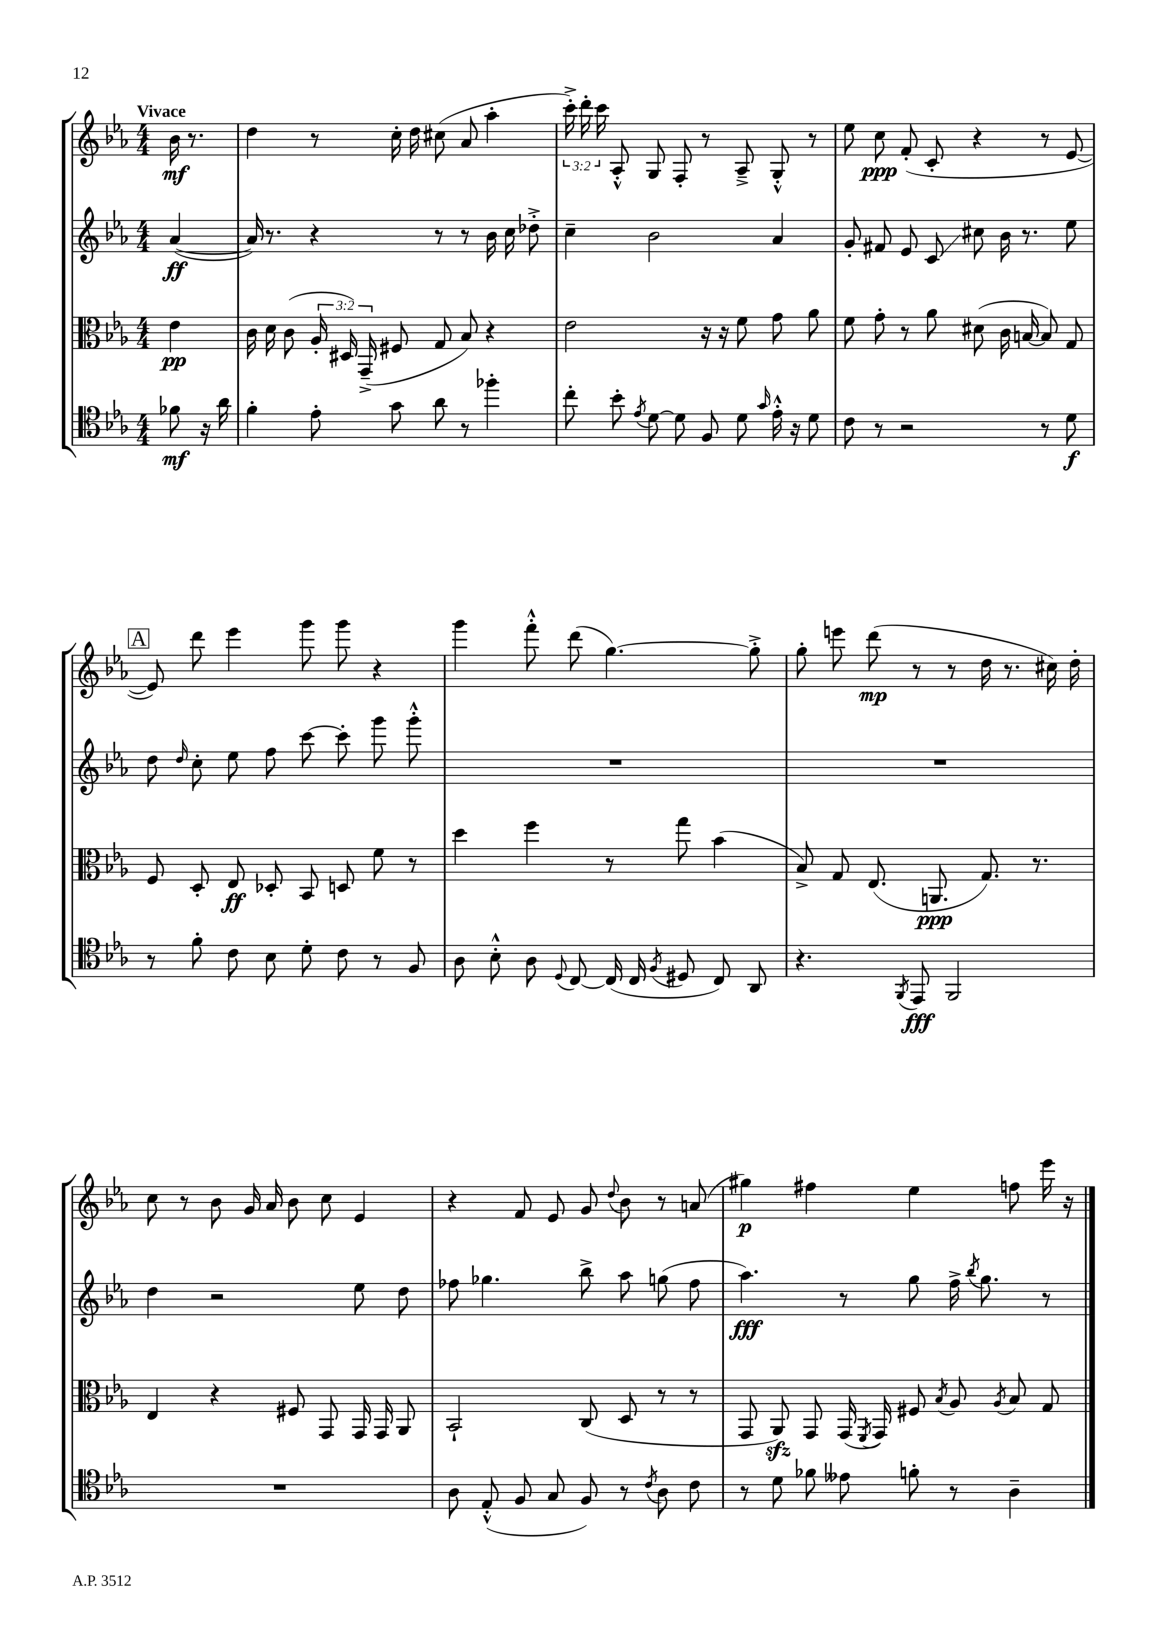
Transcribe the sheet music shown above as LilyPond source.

<<
\new StaffGroup <<
\new Staff = "s0" {
    \clef treble \key ees \major \numericTimeSignature \time 4/4 \override Staff.TupletNumber.text = #tuplet-number::calc-fraction-text \partial 4 \tempo "Vivace"
    \autoBeamOff bes'16\mf r8. |
    d''4 r8 c''16-. d''16 cis''8( aes'8 aes''4-. |
    \tuplet 3/2 { c'''16-.->) d'''16-. c'''16 } aes8-.-^ g8 f8-. r8 aes8---> g8-.-^ r8 |
    ees''8 c''8\ppp f'8-.( c'8-. r4 r8 ees'8~ |
    \mark \markup { \box "A" } ees'8) d'''8 ees'''4 g'''8 g'''8 r4 |
    g'''4 f'''8-.-^ d'''8( g''4.~) g''8-.-> |
    g''8-. e'''8 d'''8\mp( r8 r8 d''16 r8. cis''16) d''16-. |
    c''8 r8 bes'8 g'16 aes'16 bes'8 c''8 ees'4 |
    r4 f'8 ees'8 g'8 \appoggiatura { d''8 } bes'8 r8 a'8( |
    gis''4\p) fis''4 ees''4 f''8 ees'''16 r16 \bar "|." |
}
\new Staff = "s1" {
    \clef treble \key ees \major \numericTimeSignature \time 4/4 \partial 4
    \autoBeamOff aes'4~\ff( |
    aes'16) r8. r4 r8 r8 bes'16 c''16 des''8-.-> |
    c''4-- bes'2 aes'4 |
    g'8-. fis'8 ees'8 c'8\glissando cis''8 bes'16 r8. ees''8 |
    \mark \markup { \box "A" } d''8 \grace { d''16 } c''8-. ees''8 f''8 c'''8~ c'''8-. g'''8 g'''8-.-^ |
    R1 |
    R1 |
    d''4 r2 ees''8 d''8 |
    fes''8 ges''4. bes''8-> aes''8 g''8( fes''8 |
    aes''4.\fff) r8 g''8 f''16-> \acciaccatura { bes''8 } g''8. r8 \bar "|." |
}
\new Staff = "s2" {
    \clef alto \key ees \major \numericTimeSignature \time 4/4 \override Staff.TupletNumber.text = #tuplet-number::calc-fraction-text \partial 4
    \autoBeamOff ees'4\pp |
    c'16 d'16 c'8( \tuplet 3/2 { aes16-. dis16) g,16--->( } fis8 g8 bes8) r4 |
    ees'2 r16 r16 f'8 g'8 aes'8 |
    f'8 g'8-. r8 aes'8 dis'8( c'16 b16~ b8) g8 |
    \mark \markup { \box "A" } f8 d8-. ees8\ff des8-. bes,8 d8 f'8 r8 |
    d''4 f''4 r8 g''8 bes'4( |
    bes8->) g8 ees8.( a,8.\ppp g8.) r8. |
    ees4 r4 fis8 g,8 g,16 g,16 aes,8 |
    bes,2-! c8( d8 r8 r8 |
    g,8 aes,8\sfz) g,8 g,16( \acciaccatura { f,8 } g,16) fis8 \acciaccatura { bes8 } aes8 \acciaccatura { aes8 } bes8 g8 \bar "|." |
}
\new Staff = "s3" {
    \clef tenor \key ees \major \numericTimeSignature \time 4/4 \partial 4
    \autoBeamOff fes'8\mf r16 aes'16 |
    f'4-. ees'8-. g'8 aes'8 r8 fes''4-. |
    c''8-. bes'8-. \acciaccatura { ees'8 } d'8~ d'8 f8 d'8 \grace { g'16 } ees'16-.-^ r16 d'8 |
    c'8 r8 r2 r8 d'8\f |
    \mark \markup { \box "A" } r8 f'8-. c'8 bes8 d'8-. c'8 r8 f8 |
    aes8 bes8-.-^ aes8 \appoggiatura { d8 } c8~ c16( c16 \acciaccatura { f8 } dis8 c8) aes,8 |
    r4. \acciaccatura { f,8 } ees,8\fff f,2 |
    R1 |
    aes8 ees8-.-^( f8 g8 f8) r8 \acciaccatura { c'8 } aes8 c'8 |
    r8 d'8 fes'8 eeses'8 f'8-. r8 aes4-- \bar "|." |
}
>>
>>
\layout { \context { \Score \remove "Bar_number_engraver" } }
